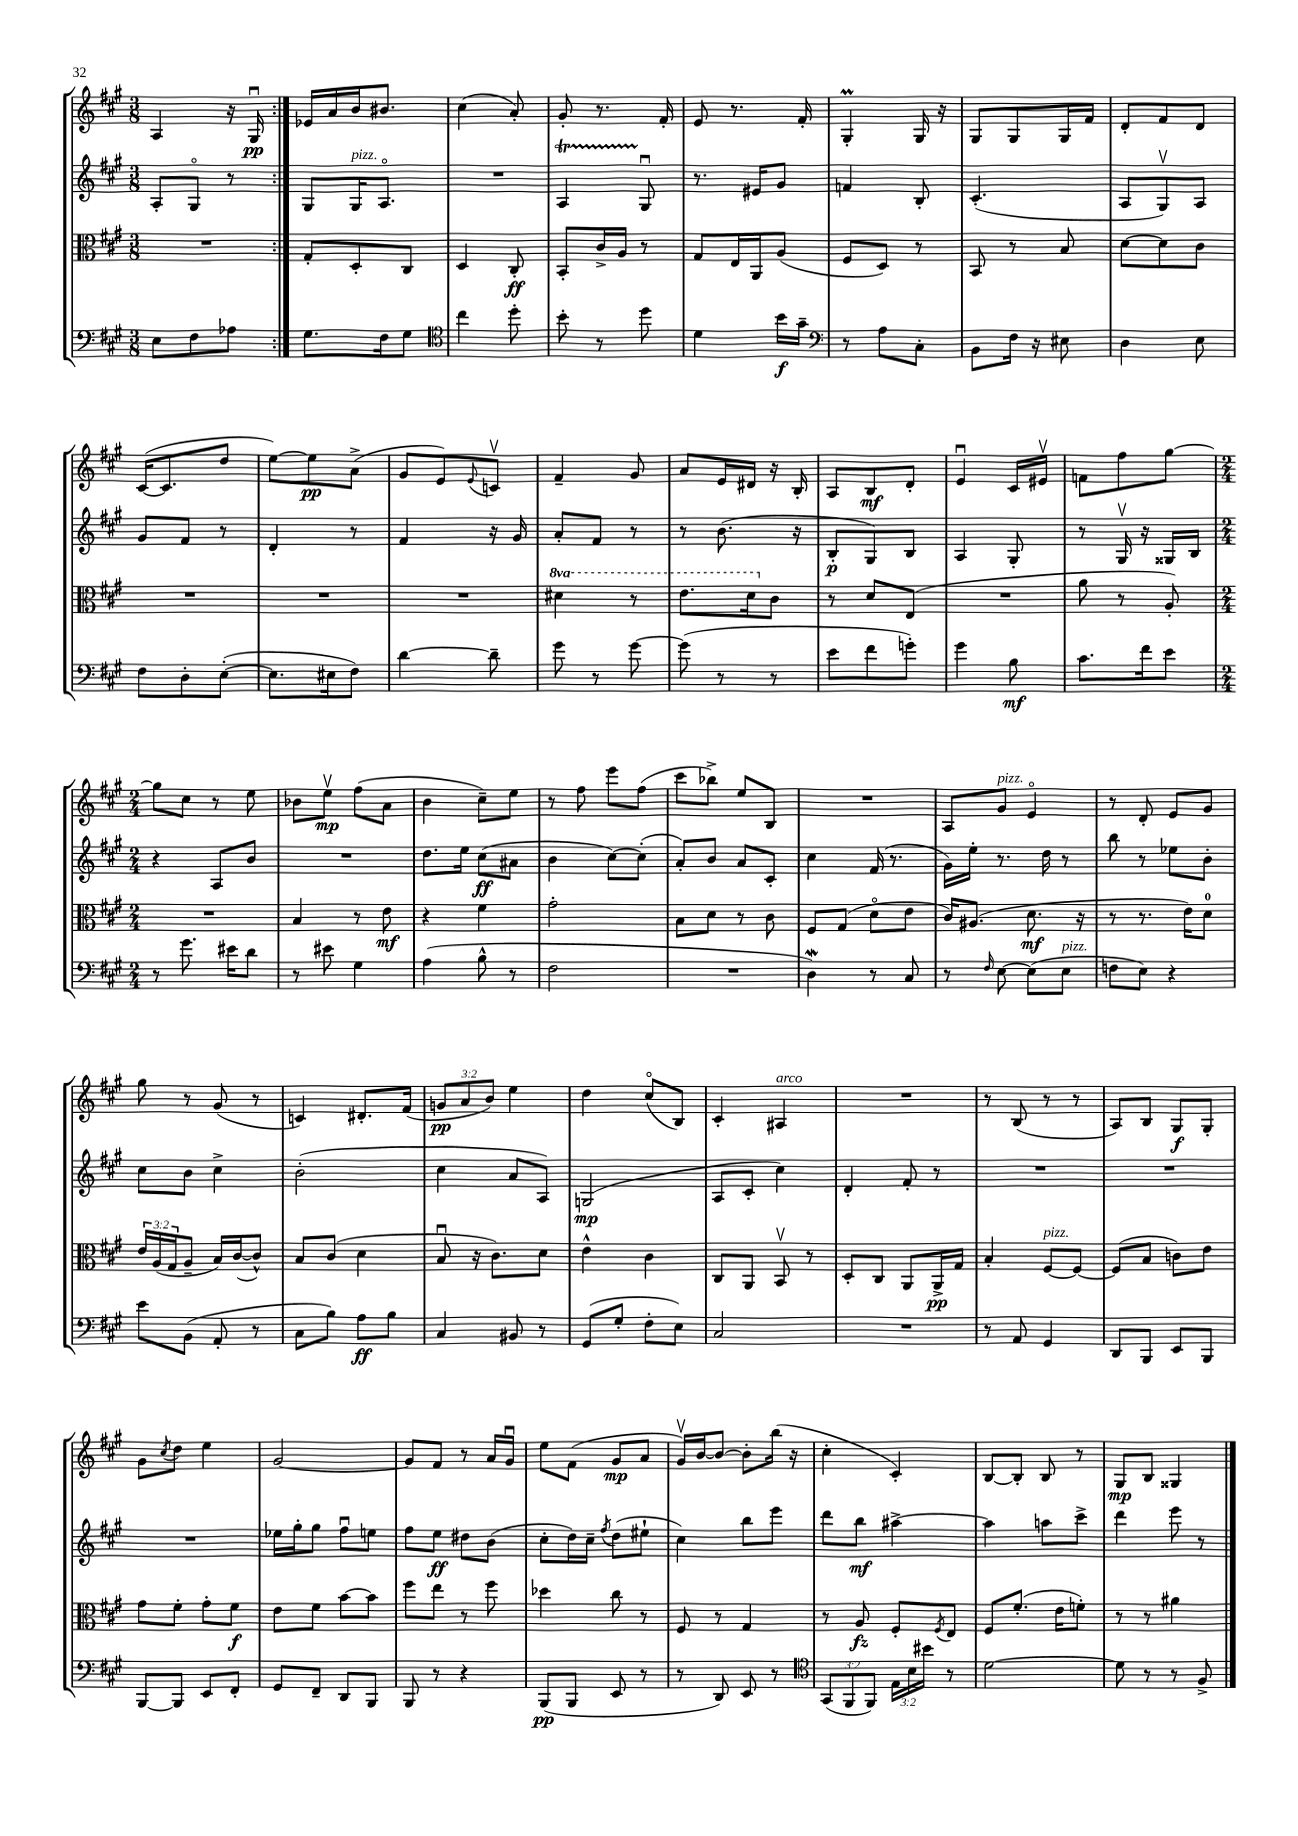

**kern	**dynam	**kern	**dynam	**kern	**dynam	**kern	**dynam
*part4	*part4	*part3	*part3	*part2	*part2	*part1	*part1
*staff4	*staff4	*staff3	*staff3	*staff2	*staff2	*staff1	*staff1
*clefF4	*	*clefC3	*	*clefG2	*	*clefG2	*
*k[f#c#g#]	*	*k[f#c#g#]	*	*k[f#c#g#]	*	*k[f#c#g#]	*
*M3/8	*	*M3/8	*	*M3/8	*	*M3/8	*
=31	=31	=31	=31	=31	=31	=31	=31
8E\L	.	4.r	.	8A'/L	.	4A/	.
8F#\	.	.	.	8G#/J	.	.	.
8A-X\J	.	.	.	8r	.	16r	.
.	.	.	.	.	.	16G#u/	pp
=32:|!	=32:|!	=32:|!	=32:|!	=32:|!	=32:|!	=32:|!	=32:|!
8.G#\L	.	8G#'/L	.	8G#/L	.	16e-X/LL	.
.	.	.	.	.	.	16a/	.
!	!	!	!	!LO:TX:a:i:t=pizz.	!	!	!
.	.	8D'/	.	16G#/K	.	16b/J	.
16F#\k	.	.	.	8.A/J	.	8.b#X/J	.
8G#\J	.	8C#/J	.	.	.	.	.
=33	=33	=33	=33	=33	=33	=33	=33
*clefC4	*	*	*	*	*	*	*
4cc#\	.	4D/	.	4.r	.	(4cc#\	.
8dd'\	.	8C#'/	ff	.	.	8a'/)	.
=34	=34	=34	=34	=34	=34	=34	=34
8b'\	.	8BB'/L	.	4AT/	.	8g#'/	.
8r	.	16c#^/L	.	.	.	8.r	.
.	.	16A/JJ	.	.	.	.	.
8dd\	.	8r	.	8G#u/	.	.	.
.	.	.	.	.	.	16f#'/	.
=35	=35	=35	=35	=35	=35	=35	=35
4d\	.	8G#/L	.	8.r	.	8e/	.
.	.	16E/L	.	.	.	8.r	.
.	.	16AA/J	.	16e#X/KL	.	.	.
16b\LL	f	(8A/J	.	8g#/J	.	.	.
16g#~\JJ	.	.	.	.	.	16f#'/	.
=36	=36	=36	=36	=36	=36	=36	=36
*clefF4	*	*	*	*	*	*	*
8r	.	8F#/L	.	4fn/	.	4G#m'/	.
8A\L	.	8D/J)	.	.	.	.	.
8C#'\J	.	8r	.	8B'/	.	16G#/	.
.	.	.	.	.	.	16r	.
=37	=37	=37	=37	=37	=37	=37	=37
8BB\L	.	8BB/	.	(4.c#'/	.	8G#/L	.
16F#\Jk	.	8r	.	.	.	8G#/	.
16r	.	.	.	.	.	.	.
8E#X\	.	8B/	.	.	.	16G#/L	.
.	.	.	.	.	.	16f#/JJ	.
=38	=38	=38	=38	=38	=38	=38	=38
4D\	.	[8d\L	.	8A/L	.	8d'/L	.
.	.	8d\]	.	8G#v/)	.	8f#/	.
8E\	.	8c#\J	.	8A/J	.	8d/J	.
!!LO:LB:g=z
=39	=39	=39	=39	=39	=39	=39	=39
8F#\L	.	4.r	.	8g#/L	.	([16c#/KL	.
.	.	.	.	.	.	8.c#/]	.
8D'\	.	.	.	8f#/J	.	.	.
([8E'\J	.	.	.	8r	.	8dd/J	.
=40	=40	=40	=40	=40	=40	=40	=40
8.E\L]	.	4.r	.	4d'/	.	[8ee\L)	.
.	.	.	.	.	.	8ee\]	pp
16E#X\k	.	.	.	.	.	.	.
8F#\J)	.	.	.	8r	.	(8a^\J	.
=41	=41	=41	=41	=41	=41	=41	=41
[4d\	.	4.r	.	4f#/	.	8g#/L	.
.	.	.	.	.	.	8e/)	.
.	.	.	.	.	.	8qqe/	.
8d~\]	.	.	.	16r	.	8cnv/J	.
.	.	.	.	16g#/	.	.	.
=42	=42	=42	=42	=42	=42	=42	=42
*	*	*8va	*	*	*	*	*
8g#\	.	4dd#X\	.	8a'/L	.	4f#~/	.
8r	.	.	.	8f#/J	.	.	.
[8g#\	.	8r	.	8r	.	8g#/	.
=43	=43	=43	=43	=43	=43	=43	=43
(8g#\]	.	8.ee\L	.	8r	.	8a/L	.
8r	.	.	.	(8.b\	.	16e/L	.
.	.	16dd\k	.	.	.	16d#X/JJ	.
*	*	*X8va	*	*	*	*	*
8r	.	8c#\J	.	.	.	16r	.
.	.	.	.	16r	.	16B'/	.
=44	=44	=44	=44	=44	=44	=44	=44
8e\L	.	8r	.	8B'/L	p	8A/L	.
8f#\	.	8d/L	.	8G#/)	.	8B/	mf
8gn'\J)	.	(8E/J	.	8B/J	.	8d'/J	.
=45	=45	=45	=45	=45	=45	=45	=45
4g#\	.	4.r	.	4A/	.	4eu/	.
8B\	mf	.	.	8G#'/	.	16c#/LL	.
.	.	.	.	.	.	16e#Xv/JJ	.
=46	=46	=46	=46	=46	=46	=46	=46
8.c#\L	.	8a\	.	8r	.	8fn\L	.
.	.	8r	.	16G#v/	.	8ff#\	.
16f#\k	.	.	.	16r	.	.	.
8e\J	.	8A'/)	.	16G##X/LL	.	[8gg#\J	.
.	.	.	.	16B/JJ	.	.	.
!!LO:LB:g=z
=47	=47	=47	=47	=47	=47	=47	=47
*M2/4	*	*M2/4	*	*M2/4	*	*M2/4	*
8r	.	2r	.	4r	.	8gg#\L]	.
8.g#\	.	.	.	.	.	8cc#\J	.
.	.	.	.	8A/L	.	8r	.
16e#X\KL	.	.	.	.	.	.	.
8d\J	.	.	.	8b/J	.	8ee\	.
=48	=48	=48	=48	=48	=48	=48	=48
8r	.	4B/	.	2r	.	8b-X\L	.
8e#X\	.	.	.	.	.	8eev\J	mp
4G#\	.	8r	.	.	.	(8ff#\L	.
.	.	8e\	mf	.	.	8a\J	.
=49	=49	=49	=49	=49	=49	=49	=49
(4A\	.	4r	.	8.dd\L	.	4b\	.
.	.	.	.	16ee\Jk	.	.	.
8B^^\	.	4f#\	.	(8cc#\L	ff	8cc#~\L)	.
8r	.	.	.	8a#X\J	.	8ee\J	.
=50	=50	=50	=50	=50	=50	=50	=50
2F#\	.	2g#'\	.	4b\	.	8r	.
.	.	.	.	.	.	8ff#\	.
.	.	.	.	[8cc#\L)	.	8eee\L	.
.	.	.	.	(8cc#'\J]	.	(8ff#\J	.
=51	=51	=51	=51	=51	=51	=51	=51
2r	.	8B\L	.	8a'/L)	.	8ccc#\L	.
.	.	8d\J	.	8b/J	.	8bb-X^\J)	.
.	.	8r	.	8a/L	.	8ee/L	.
.	.	8c#\	.	8c#'/J	.	8B/J	.
=52	=52	=52	=52	=52	=52	=52	=52
4Dw\)	.	8F#/L	.	4cc#\	.	2r	.
.	.	(8G#/J	.	.	.	.	.
8r	.	8d\L	.	(16f#/	.	.	.
.	.	.	.	8.r	.	.	.
8C#/	.	8e\J	.	.	.	.	.
=53	=53	=53	=53	=53	=53	=53	=53
8r	.	16c#/KL)	.	16g#\LL)	.	8A/L	.
.	.	(8.A#X/J	.	16ee'\JJ	.	.	.
16qqF#/	.	.	.	.	.	.	.
!	!	!	!	!	!	!LO:TX:a:i:t=pizz.	!
[8E\	.	.	.	8.r	.	8g#/J	.
(8E\L]	.	8.d\	mf	.	.	4e/	.
.	.	.	.	16dd\	.	.	.
!LO:TX:a:i:t=pizz.	!	!	!	!	!	!	!
8E\J	.	.	.	8r	.	.	.
.	.	16r	.	.	.	.	.
=54	=54	=54	=54	=54	=54	=54	=54
8Fn\L	.	8r	.	8bb\	.	8r	.
8E\J)	.	8.r	.	8r	.	8d'/	.
4r	.	.	.	8ee-X\L	.	8e/L	.
.	.	16e\KL)	.	.	.	.	.
.	.	8d\J	.	8b'\J	.	8g#/J	.
!!LO:LB:g=z
=55	=55	=55	=55	=55	=55	=55	=55
8e\L	.	24e/LL	.	8cc#\L	.	8gg#\	.
.	.	(24A/	.	.	.	.	.
.	.	24G#/J	.	.	.	.	.
(8BB\J	.	8A~/J	.	8b\J	.	8r	.
8AA'/	.	16B/LL)	.	4cc#^\	.	(8g#/	.
.	.	([16c#/J	.	.	.	.	.
8r	.	8c#^^/J])	.	.	.	8r	.
=56	=56	=56	=56	=56	=56	=56	=56
8C#\L	.	8B/L	.	(2b'\	.	4cn/)	.
8B\J)	.	(8c#/J	.	.	.	.	.
8A\L	ff	4d\	.	.	.	8.d#X'/L	.
8B\J	.	.	.	.	.	.	.
.	.	.	.	.	.	(16f#/Jk	.
=57	=57	=57	=57	=57	=57	=57	=57
4C#/	.	8Bu/	.	4cc#\	.	12gn/L	pp
.	.	.	.	.	.	12a/	.
.	.	16r	.	.	.	.	.
.	.	.	.	.	.	12b/J)	.
.	.	8.c#\L)	.	.	.	.	.
8BB#X/	.	.	.	8a/L	.	4ee\	.
8r	.	8d\J	.	8A/J)	.	.	.
=58	=58	=58	=58	=58	=58	=58	=58
(8GG#/L	.	4e^^\	.	(2Gn/	mp	4dd\	.
8G#'/J	.	.	.	.	.	.	.
8F#'\L	.	4c#\	.	.	.	(8cc#/L	.
8E\J)	.	.	.	.	.	8B/J)	.
=59	=59	=59	=59	=59	=59	=59	=59
2C#/	.	8C#/L	.	8A/L	.	4c#'/	.
.	.	8AA/J	.	8c#'/J	.	.	.
!	!	!	!	!	!	!LO:TX:a:i:t=arco	!
.	.	8BBv/	.	4cc#\)	.	4A#X/	.
.	.	8r	.	.	.	.	.
=60	=60	=60	=60	=60	=60	=60	=60
2r	.	8D'/L	.	4d'/	.	2r	.
.	.	8C#/J	.	.	.	.	.
.	.	8AA/L	.	8f#'/	.	.	.
.	.	16AA^/L	pp	8r	.	.	.
.	.	16G#/JJ	.	.	.	.	.
=61	=61	=61	=61	=61	=61	=61	=61
8r	.	4B'/	.	2r	.	8r	.
8AA/	.	.	.	.	.	(8B/	.
!	!	!LO:TX:a:i:t=pizz.	!	!	!	!	!
4GG#/	.	[8F#/L	.	.	.	8r	.
.	.	8F#/J_	.	.	.	8r	.
=62	=62	=62	=62	=62	=62	=62	=62
8DD/L	.	(8F#/L]	.	2r	.	8A/L)	.
8BBB/J	.	8B/J	.	.	.	8B/J	.
8EE/L	.	8cn\L)	.	.	.	8G#/L	f
8BBB/J	.	8e\J	.	.	.	8G#'/J	.
!!LO:LB:g=z
=63	=63	=63	=63	=63	=63	=63	=63
[8BBB/L	.	8g#\L	.	2r	.	8g#\L	.
.	.	.	.	.	.	8qcc#/	.
8BBB/J]	.	8f#'\J	.	.	.	8dd\J	.
8EE/L	.	8g#'\L	.	.	.	4ee\	.
8FF#'/J	.	8f#\J	f	.	.	.	.
=64	=64	=64	=64	=64	=64	=64	=64
8GG#/L	.	8e\L	.	16ee-X\LL	.	[2g#/	.
.	.	.	.	16gg#'\J	.	.	.
8FF#~/J	.	8f#\J	.	8gg#\J	.	.	.
8DD/L	.	[8b\L	.	8ff#u\L	.	.	.
8BBB/J	.	8b\J]	.	8een\J	.	.	.
=65	=65	=65	=65	=65	=65	=65	=65
8BBB/	.	8ff#\L	.	8ff#\L	.	8g#/L]	.
8r	.	8ee\J	.	8ee\J	ff	8f#/J	.
4r	.	8r	.	8dd#X\L	.	8r	.
.	.	8ff#\	.	(8b\J	.	16a/LL	.
.	.	.	.	.	.	16g#u/JJ	.
=66	=66	=66	=66	=66	=66	=66	=66
(8BBB/L	pp	4dd-X\	.	8cc#'\L	.	8ee\L	.
8BBB/J	.	.	.	16dd\L)	.	(8f#\J	.
.	.	.	.	16cc#~\JJ	.	.	.
.	.	.	.	8qff#/	.	.	.
8EE/	.	8cc#\	.	(8dd\L	.	8g#/L	mp
8r	.	8r	.	8ee#X`\J	.	8a/J	.
=67	=67	=67	=67	=67	=67	=67	=67
8r	.	8F#/	.	4cc#\)	.	16g#v/LL)	.
.	.	.	.	.	.	[16b/J	.
8DD/)	.	8r	.	.	.	8b/J_	.
8EE/	.	4G#/	.	8bb\L	.	8b'\L]	.
8r	.	.	.	8eee\J	.	(16bb\Jk	.
.	.	.	.	.	.	16r	.
=68	=68	=68	=68	=68	=68	=68	=68
*clefC4	*	*	*	*	*	*	*
(12GG#/L	.	8r	.	8ddd\L	.	4cc#'\	.
12FF#/	.	.	.	.	.	.	.
.	.	8A/	fz	8bb\J	mf	.	.
12FF#/J)	.	.	.	.	.	.	.
24E\LL	.	8F#'/L	.	[4aa#X^\	.	4c#'/)	.
24B\	.	.	.	.	.	.	.
24b#X\JJ	.	.	.	.	.	.	.
.	.	8qF#/	.	.	.	.	.
8r	.	8E/J	.	.	.	.	.
=69	=69	=69	=69	=69	=69	=69	=69
[2d\	.	8F#/L	.	4aa#\]	.	[8B/L	.
.	.	(8.f#'/J	.	.	.	8B'/J]	.
.	.	.	.	8aan\L	.	8B/	.
.	.	16e\KL	.	.	.	.	.
.	.	8fn'\J)	.	8ccc#^\J	.	8r	.
=70	=70	=70	=70	=70	=70	=70	=70
8d\]	.	8r	.	4ddd\	.	8G#/L	mp
8r	.	8r	.	.	.	8B/J	.
8r	.	4a#X\	.	8eee\	.	4G##X/	.
8F#^/	.	.	.	8r	.	.	.
==	==	==	==	==	==	==	==
*-	*-	*-	*-	*-	*-	*-	*-
